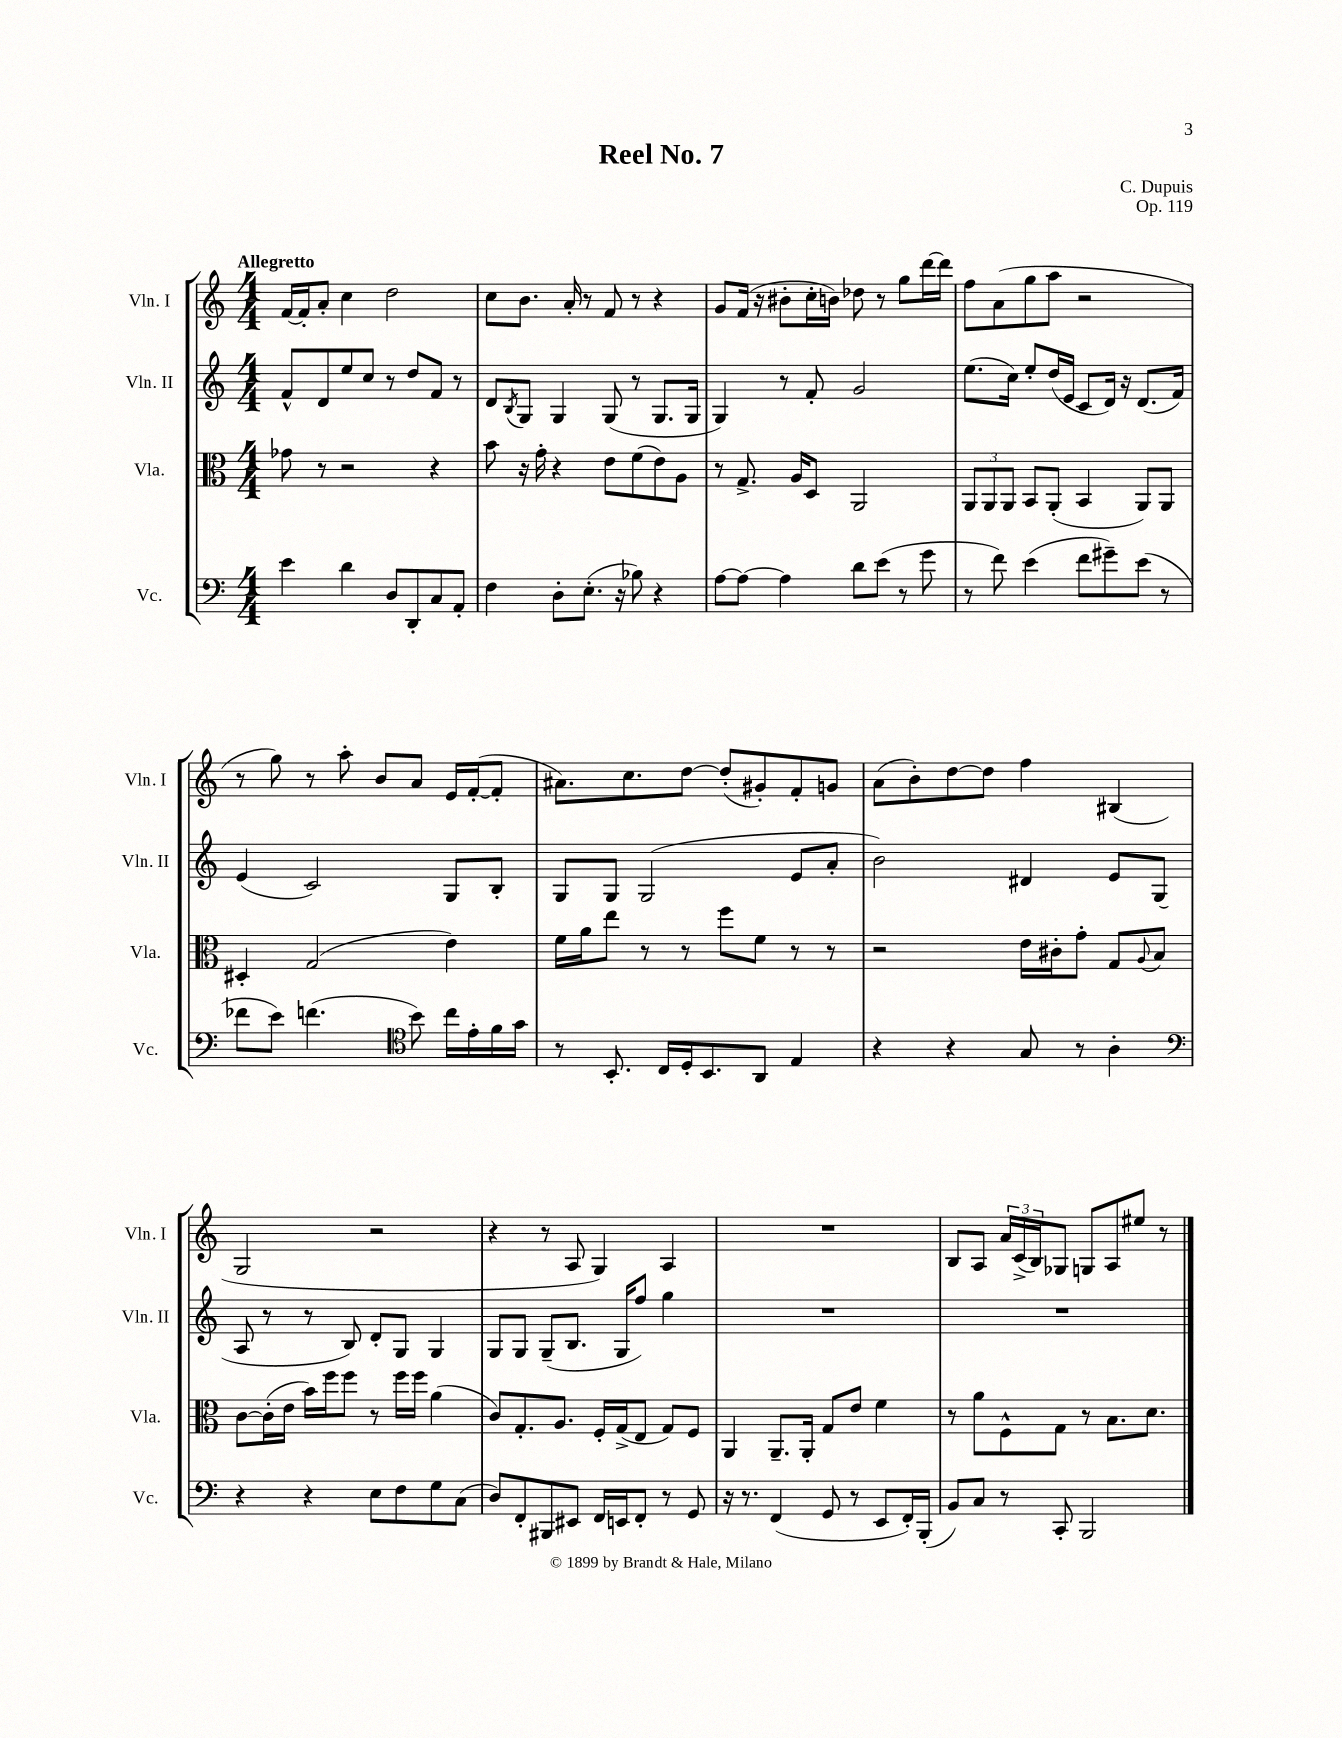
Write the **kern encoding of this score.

**kern	**kern	**kern	**kern
*part4	*part3	*part2	*part1
*staff4	*staff3	*staff2	*staff1
*I"Vc.	*I"Vla.	*I"Vln. II	*I"Vln. I
*I'Vc.	*I'Vla.	*I'Vln. II	*I'Vln. I
*clefF4	*clefC3	*clefG2	*clefG2
*k[]	*k[]	*k[]	*k[]
*M4/4	*M4/4	*M4/4	*M4/4
=1	=1	=1	=1
!	!	!	!LO:TX:a:B:t=Allegretto
4e\	8g-X\	8f^^/L	[16f/LL
.	.	.	16f'/J]
.	8r	8d/	8a'/J
4d\	2r	8ee/	4cc\
.	.	8cc/J	.
8D/L	.	8r	2dd\
8DD'/	.	8dd/L	.
8C/	4r	8f/J	.
8AA'/J	.	8r	.
=2	=2	=2	=2
4F\	8b\	8d/L	8cc\L
.	.	8qB/	.
.	16r	8G/J	8.b\J
.	16g'\	.	.
8D'\L	4r	4G/	.
.	.	.	16a'/
(8.E'\J	.	.	8r
.	8e\L	(8G/	8f/
16r	.	.	.
8B-X\)	(8f\	8r	8r
4r	8e\)	8.G/L	4r
.	8A\J	.	.
.	.	16G/Jk	.
=3	=3	=3	=3
[8A\L	8r	4G/)	8g/L
8A\J_	8.G^/	.	(16f/Jk
.	.	.	16r
4A\]	.	8r	8b#X'\L
.	16A/KL	.	.
.	8D/J	8f'/	16cc'\L
.	.	.	16bn\JJ)
8d\L	2AA/	2g/	8dd-X\
(8e\J	.	.	8r
8r	.	.	8gg\L
8g\	.	.	[16ddd\L
.	.	.	16ddd\JJ]
=4	=4	=4	=4
8r	12AA/L	(8.ee\L	8ff\L
.	12AA/	.	.
8f\)	.	.	(8a\
.	12AA/J	.	.
.	.	16cc\Jk)	.
(4e\	8BB/L	8ee'/L	8gg\
.	(8AA'/J	(16dd/L	8aa\J
.	.	16e/JJ	.
8f\L	4BB/	8c/L	2r
8g#X~\)	.	16d/Jk)	.
.	.	16r	.
(8e\J	8AA/L)	(8.d/L	.
8r	8AA/J	.	.
.	.	16f/Jk)	.
!!LO:LB:g=z
=5	=5	=5	=5
8f-X\L	4D#X'/	(4e/	8r
8e\J)	.	.	8gg\)
(4.fn\	(2G/	2c/)	8r
.	.	.	8aa'\
.	.	.	8b/L
*clefC4	*	*	*
8b\)	.	.	8a/J
16cc\LL	4e\)	8G/L	16e/LL
16e'\	.	.	([16f'/J
16f\	.	8B'/J	8f'/J]
16g\JJ	.	.	.
=6	=6	=6	=6
8r	16f\LL	8G/L	8.a#X\L)
.	16a\J	.	.
8.BB'/	8ee\J	8G/J	.
.	.	.	8.cc\
.	8r	(2G/	.
16C/LL	.	.	.
16D'/J	8r	.	[8dd\J
8.BB/	.	.	.
.	8ff\L	.	(8dd'/L]
8AA/J	8f\J	.	8g#X'/)
4E/	8r	8e/L	8f'/
.	8r	8a'/J	8gn/J
=7	=7	=7	=7
4r	2r	2b\)	(8a\L
.	.	.	8b'\)
4r	.	.	[8dd\
.	.	.	8dd\J]
8G/	16e\LL	4d#X/	4ff\
.	16c#X'\J	.	.
8r	8g'\J	.	.
4A'\	8G/L	8e/L	(4B#X/
.	8qqA/	.	.
.	8B/J	(8G/J	.
!!LO:LB:g=z
=8	=8	=8	=8
*clefF4	*	*	*
4r	[8c\L	8A/	2G/
.	(16c'\L]	8r	.
.	16e\JJ	.	.
4r	16b\LL)	8r	.
.	16ff\J	.	.
.	8ff\J	8B/)	.
8E\L	8r	8d'/L	2r
8F\	16ff\LL	8G/J	.
.	16ff\JJ	.	.
8G\	(4a\	4G/	.
(8C\J	.	.	.
=9	=9	=9	=9
8D/L)	8c/L)	8G/L	4r
8FF'/	8.G'/	8G/J	.
8BBB#X/	.	(8G~/L	8r
.	8.A/J	.	.
8EE#X/J	.	8.B/J	8A/
16FF/LL	16F'/LL	.	4G/)
16EEn/J	(16G^/J	16G/KL	.
8FF'/J	8E/J	8ff/J)	.
8r	8G/L)	4gg\	4A/
8GG/	8F/J	.	.
=10	=10	=10	=10
16r	4AA/	1r	1r
8.r	.	.	.
(4FF/	8.AA~/L	.	.
.	16AA'/Jk	.	.
8GG/	8G/L	.	.
8r	8e/J	.	.
8EE/L	4f\	.	.
16FF'/L)	.	.	.
(16BBB'/JJ	.	.	.
=11	=11	=11	=11
8BB/L)	8r	1r	8B/L
8C/J	8a\L	.	8A/J
8r	8F^^\	.	24a/LL
.	.	.	(24c^/
.	.	.	24B/J)
8CC'/	8G\J	.	8G-X/J
2BBB/	8r	.	8Gn/L
.	8.B\L	.	8A/
.	.	.	8ee#X/J
.	8.d\J	.	.
.	.	.	8r
==	==	==	==
*-	*-	*-	*-
